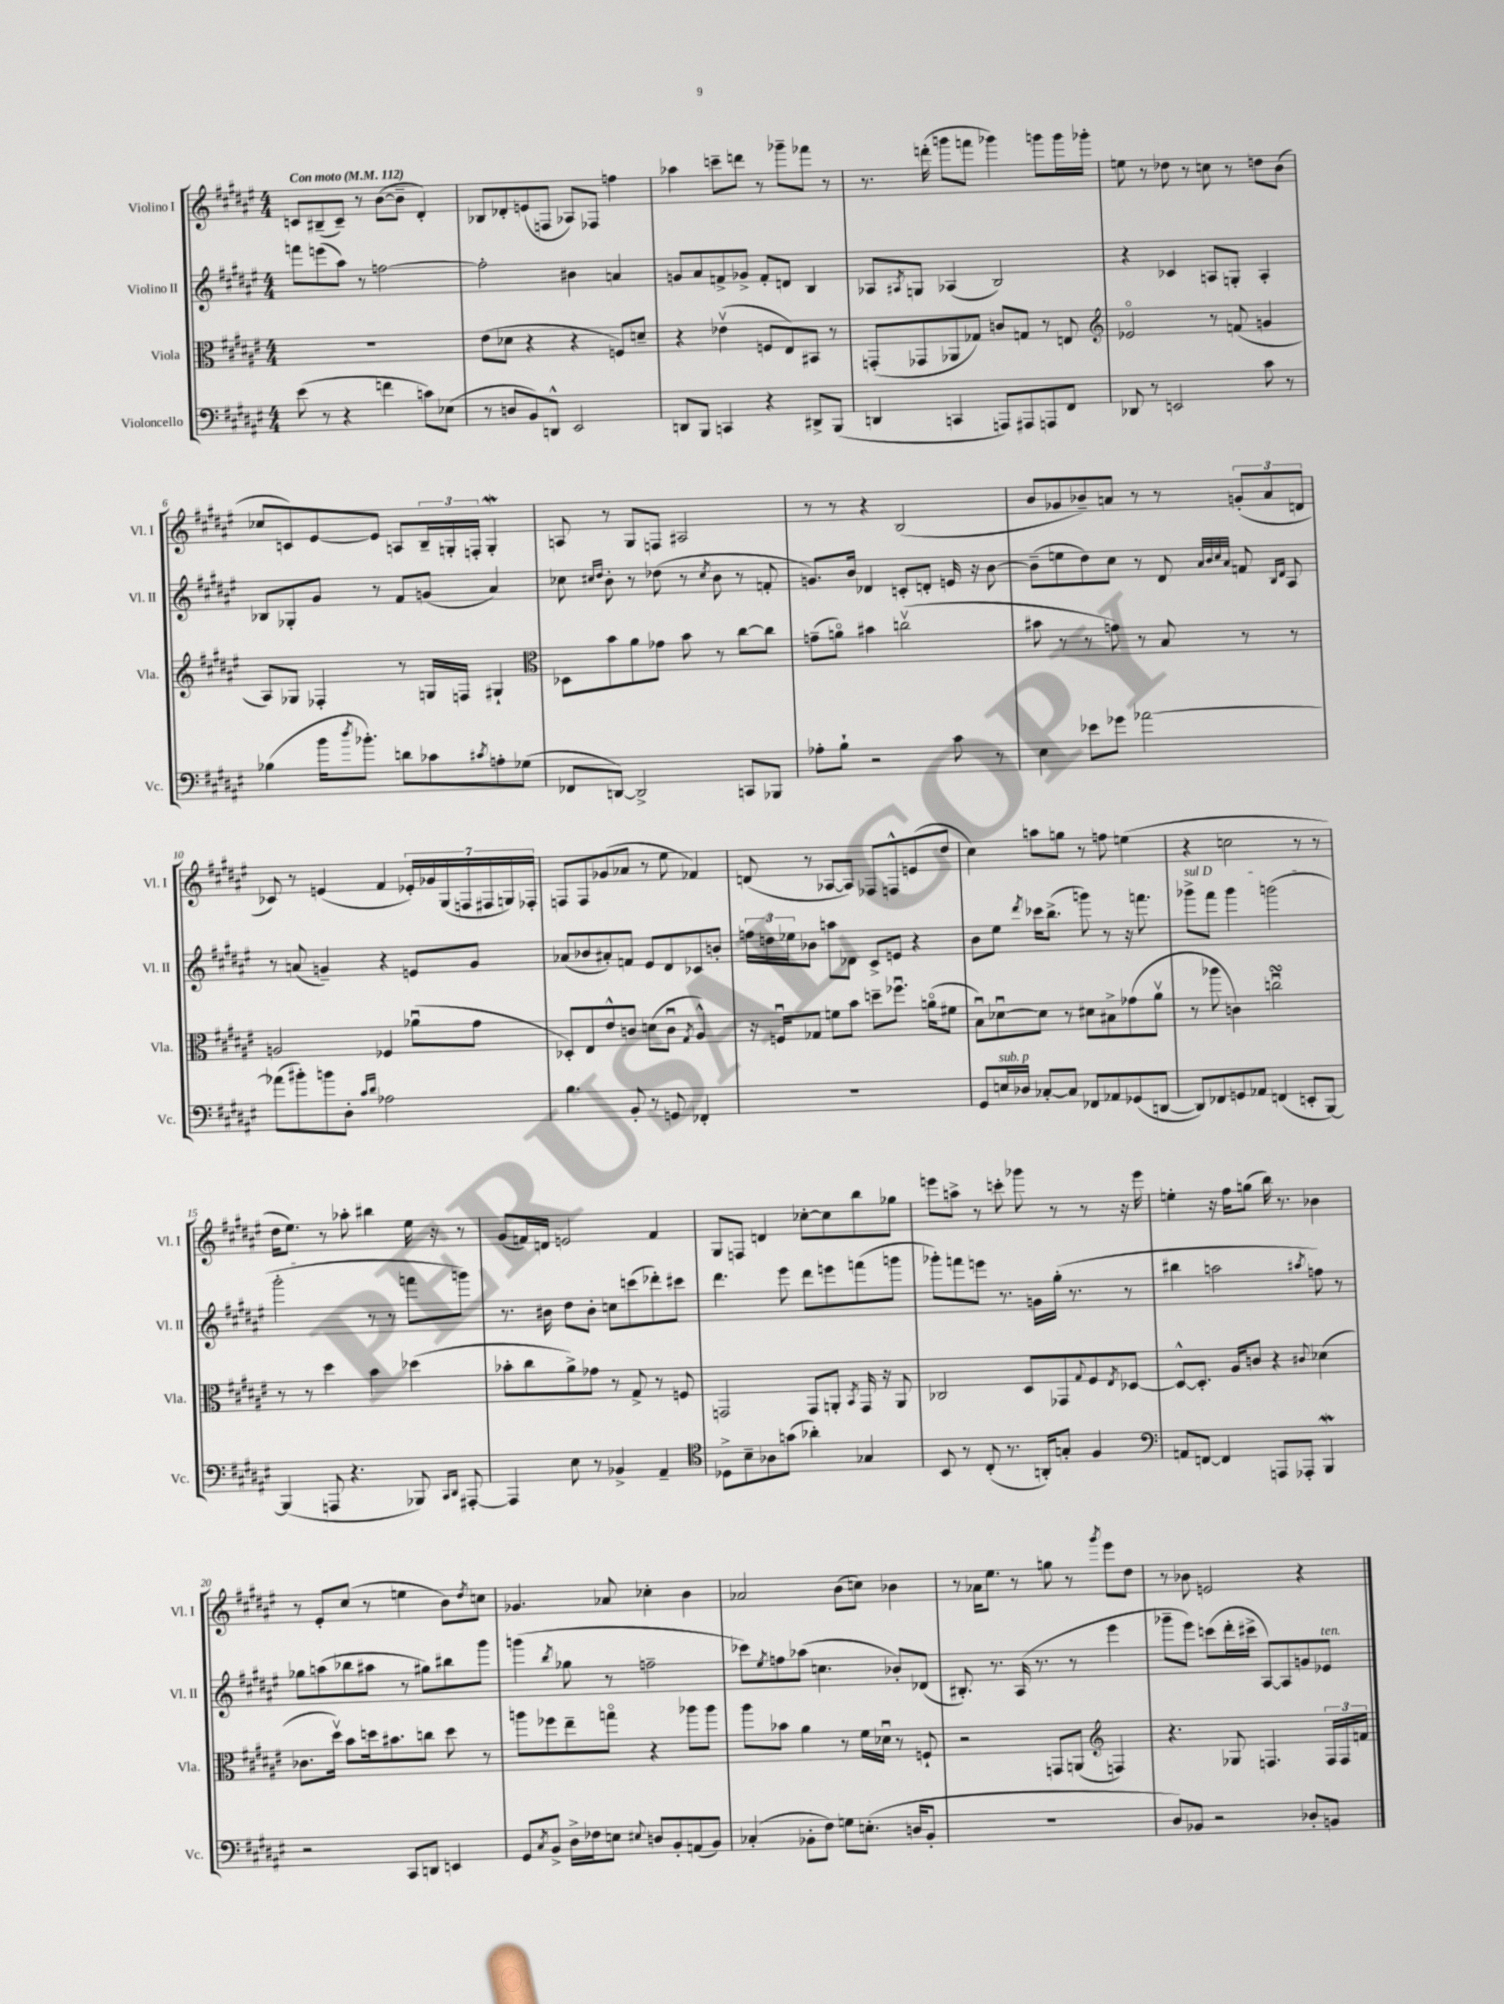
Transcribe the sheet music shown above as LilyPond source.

<<
\new StaffGroup <<
\new Staff = "s0" \with { instrumentName = "Violino I" shortInstrumentName = "Vl. I" } {
    \clef treble \key fis \major \numericTimeSignature \time 4/4 \tempo "Con moto" 4 = 112
    c'8 bis8--( c'8--) r8 b'8~( b'8-- dis'4-.) |
    bes8 des'8-. e'8( f8 aes8) fes8 f''4 |
    aes''4 c'''8-- d'''8 r8 ges'''8-- fes'''8 r8 |
    r8. d'''16-.( g'''8 f'''8 ges'''4) g'''8 g'''16 ges'''16-. |
    e''8 r8 des''8 r8 c''8 r8 d''8 b'8( |
    ces''8 c'8) eis'8~ eis'8 a8 \tuplet 3/2 { b16-- g16-. f16-. } g4-.\mordent |
    a8 r8 gis8 f8 ais2 |
    r8 r8 r4 b2( |
    b'8 ges'8 bes'8--) a'8 r8 r8 \tuplet 3/2 { g'8-.( a'8 d'8 } |
    ces'8) r8 e'4( fis'4 \tuplet 7/4 { ees'16-.) ges'16 gis16( f16 fis16 g16) fes16-. } |
    f8 f8 ges'8( aes'8 r8 eis''8 fes'4) |
    d'8( r8 aes8~ aes8) fes8 f8-^ e'8( dis''8 |
    cis''4) a''8 g''8 r8 f''8 e''4( |
    r4 c''2 r8 r8 |
    dis''16 eis''8.) r8 aes''8-. bis''4 eis''16 r16 r8 |
    gis'8( f'16) d'16 e'2 f'4 |
    gis8 f8 d'4 ces''8~-. ces''8 b''8 ges''8 |
    e'''8 a''8-> r8 c'''8-. ges'''8 r8 r8 r16 e'''16 |
    e''4-. r16 fis''16 g''8( b''16) r8. bes'4 |
    r8 eis'8-. cis''8( r8 e''4 b'8) \acciaccatura { dis''8 } c''8 |
    ges'4. aes'8 ces''4-. b'4 |
    aes'2 b'8( c''8) bes'4 |
    r8 aes'16 eis''8. r8 g''8 r8 \acciaccatura { gis'''8 } eis'''8 dis''8 |
    r8 bes'8 e'2 r4 \bar "|." |
}
\new Staff = "s1" \with { instrumentName = "Violino II" shortInstrumentName = "Vl. II" } {
    \clef treble \key fis \major \numericTimeSignature \time 4/4
    f'''8 e'''8( ais''8) r8 f''2~ |
    f''2-. bis'4 a'4 |
    g'8 ais'8 f'8-> ges'8-> f'8-. d'8 b4 |
    aes8 \acciaccatura { ais8 } g8 aes4( b2) |
    r4 ces'4 a8 g8-. a4-. |
    bes8 ges8-. gis'8 r8 fis'8 g'8( ais'4) |
    ces''8 \grace { cis''16 dis''16 } b'8-. r8 des''8( r8 \acciaccatura { cis''8 } b'8 r8 f'8-. |
    g'8.) b'16 des'4 c'8-. d'8-. e'16 r16 b'8~ |
    b'8--( e''8 dis''8) cis''8 r8 dis'8 \grace { ais'32 b'32 cis''32 ais'32 } f'8 \grace { b16 dis'16 } ais8 |
    r8 a'8( g'4--) r4 e'8 g'8 |
    aes'8( bes'8 ais'8-.) f'8 eis'8 dis'8 ces'8 b'8-. |
    \tuplet 3/2 { f''16 d''16 ees''16 } bes'8 a''8 des'8 cis'8-> e'8 r4 |
    b'8 eis''8 \acciaccatura { dis'''8 } ces'''16 b''8.->( g'''8) r8 r16 f'''8. |
    \once \override TextSpanner.bound-details.left.text = \markup { \italic "sul D" } ges'''8->\startTextSpan fis'''8 ges'''4 g'''2( |
    gis'''2-.\stopTextSpan r8 r8 f'''8 g'''8) |
    r8. bis'16 dis''8 bis'8-. c''8 c'''8( des'''8-.) cis'''8 |
    dis'''4. eis'''8 dis'''8 e'''8 f'''8( g'''8 |
    ges'''8-.) f'''8 e'''8 r8. g'16 gis''16-.( r8. r8 |
    bis''4 a''2 \acciaccatura { ais''8 } f''8) r8 |
    ges''8 a''8( bes''8 ais''8 r8 gis''8) bis''8 gis'''8 |
    g'''4( \acciaccatura { b''8 } ges''8 r8 f''2-- |
    ces'''8) \acciaccatura { eis''8 } f''8 aes''8( c''4. bes'8-.) des'8( |
    bis8.-.) r8. ais16( r8. r8 eis'''4 |
    ges'''8-- eis'''8) c'''8( dis'''16-. cis'''16-> ais8~) ais8 g'8 ees'8^\markup { \italic "ten." } \bar "|." |
}
\new Staff = "s2" \with { instrumentName = "Viola" shortInstrumentName = "Vla." } {
    \clef alto \key fis \major \numericTimeSignature \time 4/4
    R1 |
    eis'8( des'8 r4 r4 f8) d'8-- |
    r4 ees'4\upbow( f8 eis8) bis,8 r8 |
    g,8-.( ges,8 aes,8 ges8) c'8 g8 r8 e8 |
    \clef treble ees'2\flageolet r8 f'8( g'4 |
    ais8) ges8 fes4-. r8 g16 f16 gis4-! |
    \clef alto des8 b'8 ais'8 ges'8 b'8 r8 cis''8~ cis''8 |
    g'8--( a'8\flageolet) bis'4 c''2\upbow( |
    bis'8 r8 r8 g'8) r8 b8 r8 r8 |
    a2 fes4 aes'8\downbow( gis'8 |
    des8-.) eis8 eis'8-^ c'8 d'8( c'8\downbow \acciaccatura { gis8 } ais4-^) |
    r16 f16\downbow ges8 f'8 b'8 d''8-- fes''8.\downbow a'16\flageolet( fis'8 |
    b8\downbow) des'8~\downbow des'8 r8 dis'8 bis8-> ges'8( ais'8\upbow |
    r8 aes''8 c'4) c''2\downbow\turn |
    r8 r8 dis''4 b'4 des''4( |
    bes'8-. cis''8 ais'8->) ges'8 r8 gis8-> r8 f8 |
    g,2 g,8 a,8-. \acciaccatura { b,8 } g,16 r16 a,8 |
    ces2 dis8 ges,8 \appoggiatura { gis8 } fis8 \acciaccatura { eis8 } des8~ |
    des8~-^ des8.-. ais16 c'8 r4 \appoggiatura { cis'8 } des'4( |
    ces'8. dis''16\upbow) b'8 d''16 bis'8. c''8 d''8 r8 |
    a''8 fes''8 eis''8-- g''8\flageolet r4 aes''8 aes''8 |
    ais''8 bes'8 ais'4 r8 fis'16 des'16\downbow r8 f8-! |
    r2 g,8 a,8( \clef treble f4) |
    r4. ges8 f4. \tuplet 3/2 { f16 f16 f'16 } \bar "|." |
}
\new Staff = "s3" \with { instrumentName = "Violoncello" shortInstrumentName = "Vc." } {
    \clef bass \key fis \major \numericTimeSignature \time 4/4
    eis'8( r8 r4 f'4 c'8) ees8( |
    r8 d8 b,8) d,8-^ eis,2 |
    d,8 b,,8 c,4 r4 dis,8-> b,,8( |
    d,4 c,4 a,,8) ais,,8 a,,8 fis,8 |
    des,8 r8 e,2 cis'8 r8 |
    bes4( b'16 \acciaccatura { dis''8 } bes'8.-.) d'8 ces'8 \acciaccatura { cis'8 } a8-. ges8( |
    fes,8 d,8~) d,2-> c,8 bes,,8 |
    aes8-. b8-! r2 cis'8 r8 |
    eis4 ees'8 ges'8 aes'2~ |
    aes'8( bis'8-.) b'8 dis8-. \grace { cis'16 dis'16 } aes2 |
    b4. b,8-. r8 g,8 fes,4-. |
    R1 |
    gis,8 e16^\markup { \italic "sub. p" } des16 ces8~-. ces8 fes,8 aes,8 ges,8( d,8~ |
    d,8) fes,8 g,8 aes,8 f,4( e,8-. b,,8~) |
    b,,4( a,,8 r4. bes,,8) \grace { cis,16 dis,16 } ais,,8~-. |
    ais,,4 eis8 r8 bes,4-> ais,4-- |
    \clef tenor des8-> b8-- aes8 g'8( aes'4-.) ges4 |
    b,8 r8 cis8-.( r8. a,16-.) g8-. fis4 |
    \clef bass a,8 f,8~ f,4 a,,8 aes,,8-. b,,4\mordent |
    r2 cis,8 d,8 e,4 |
    gis,8 \acciaccatura { cis8 } b,8-> dis16-> fes16 e8 \appoggiatura { eis8 } d8 b,8-. a,8( b,8) |
    ces4-.( bes,8-. fis8) g8 e8.-.( d16 bes,8-. |
    R1 |
    dis8) bes,8 r2 des8-. b,8 \bar "|." |
}
>>
>>
